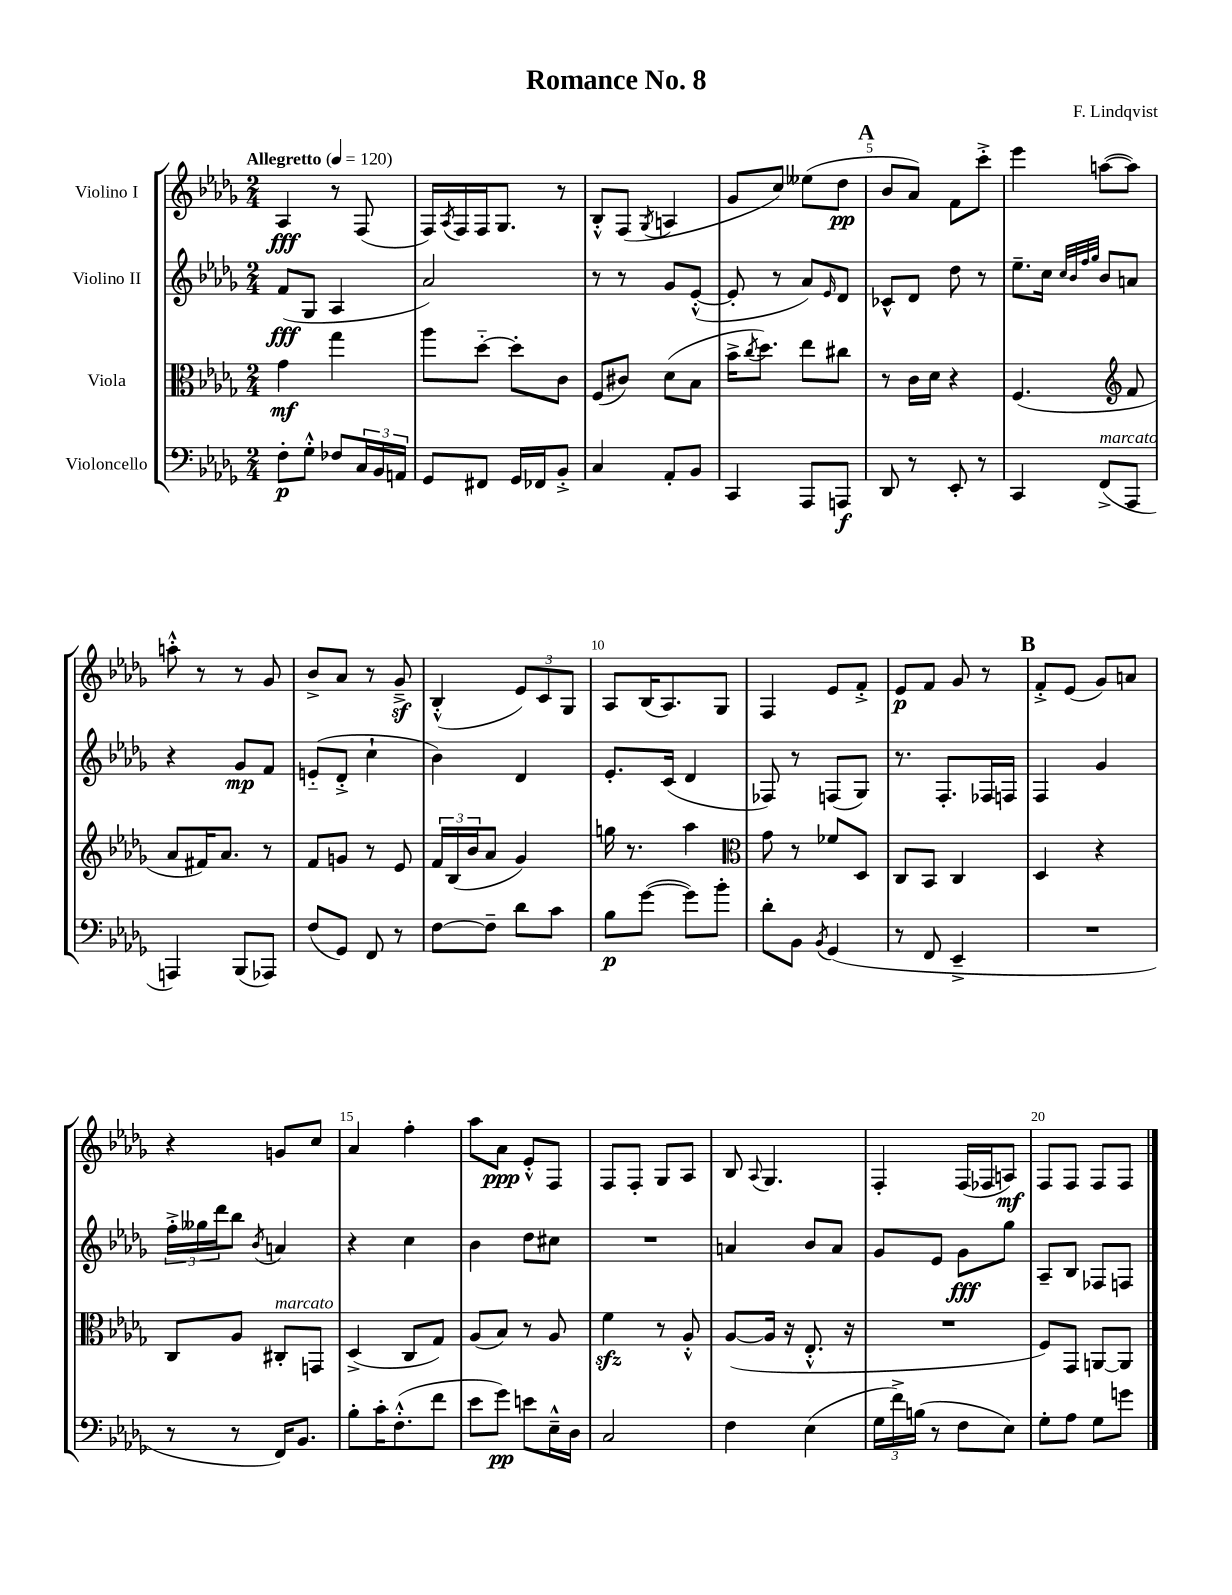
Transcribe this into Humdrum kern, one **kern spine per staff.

**kern	**dynam	**kern	**dynam	**kern	**dynam	**kern	**dynam
*part4	*part4	*part3	*part3	*part2	*part2	*part1	*part1
*staff4	*staff4	*staff3	*staff3	*staff2	*staff2	*staff1	*staff1
*I"Violoncello	*	*I"Viola	*	*I"Violino II	*	*I"Violino I	*
*clefF4	*	*clefC3	*	*clefG2	*	*clefG2	*
*k[b-e-a-d-g-]	*	*k[b-e-a-d-g-]	*	*k[b-e-a-d-g-]	*	*k[b-e-a-d-g-]	*
*M2/4	*	*M2/4	*	*M2/4	*	*M2/4	*
*MM120	*	*MM120	*	*MM120	*	*MM120	*
=1	=1	=1	=1	=1	=1	=1	=1
!	!	!	!	!	!	!LO:TX:a:B:t=Allegretto	!
8F'\L	p	4g-\	mf	(8f/L	fff	4A-/	fff
8G-'^^\J	.	.	.	8G-/J	.	.	.
8F-X/L	.	4gg-\	.	4A-/	.	8r	.
24C/L	.	.	.	.	.	(8F/	.
24BB-/	.	.	.	.	.	.	.
24AAn/JJ	.	.	.	.	.	.	.
=2	=2	=2	=2	=2	=2	=2	=2
8GG-/L	.	8aa-\L	.	2a-/)	.	16F/LL)	.
.	.	.	.	.	.	8qA-/	.
.	.	.	.	.	.	16F/	.
8FF#X/J	.	[8dd-\J	.	.	.	16F/J	.
.	.	.	.	.	.	8.G-/J	.
16GG-/LL	.	8dd-'\L]	.	.	.	.	.
16FF-X/J	.	.	.	.	.	.	.
8BB-'^/J	.	8c\J	.	.	.	8r	.
=3	=3	=3	=3	=3	=3	=3	=3
4C/	.	(8F/L	.	8r	.	8B-'^^/L	.
.	.	8c#X/J)	.	8r	.	(8F/J	.
.	.	.	.	.	.	8qG-/	.
8AA-'/L	.	(8d-\L	.	8g-/L	.	4An/	.
8BB-/J	.	8B-\J	.	([8e-'^^/J	.	.	.
=4	=4	=4	=4	=4	=4	=4	=4
4CC/	.	16b-^\KL	.	8e-'/]	.	8g-/L	.
.	.	8qcc/	.	.	.	.	.
.	.	8.dd-\J)	.	.	.	.	.
.	.	.	.	8r	.	8cc/J)	.
8AAA-/L	.	8ee-\L	.	8a-/L)	.	(8ee--X\L	.
.	.	.	.	16qqe-/	.	.	.
8AAAn/J	f	8cc#X\J	.	8d-/J	.	8dd-\J	pp
!!LO:REH:place=s1:t=A
=5	=5	=5	=5	=5	=5	=5	=5
8DD-/	.	8r	.	8c-X^^/L	.	8b-/L	.
8r	.	16c\LL	.	8d-/J	.	8a-/J)	.
.	.	16d-\JJ	.	.	.	.	.
8EE-'/	.	4r	.	8dd-\	.	8f\L	.
8r	.	.	.	8r	.	8ccc'^\J	.
=6	=6	=6	=6	=6	=6	=6	=6
4CC/	.	(4.F/	.	8.ee-~\L	.	4eee-\	.
.	.	.	.	16cc\Jk	.	.	.
.	.	.	.	32qqcc/LLL	.	.	.
.	.	.	.	32qqb-/	.	.	.
.	.	.	.	32qqff/	.	.	.
.	.	.	.	32qqgg-/JJJ	.	.	.
!LO:TX:a:i:t=marcato	!	!	!	!	!	!	!
(8FF^/L	.	.	.	8b-/L	.	([8aan\L	.
*	*	*clefG2	*	*	*	*	*
8AAA-/J	.	8f/	.	8an/J	.	8aa\J])	.
!!LO:LB:g=z
=7	=7	=7	=7	=7	=7	=7	=7
4AAAn/)	.	8a-/L	.	4r	.	8aan'^^\	.
.	.	16f#X/K)	.	.	.	8r	.
.	.	8.a-/J	.	.	.	.	.
(8BBB-/L	.	.	.	8g-/L	mp	8r	.
8AAA-X/J)	.	8r	.	8f/J	.	8g-/	.
=8	=8	=8	=8	=8	=8	=8	=8
(8F/L	.	8f/L	.	(8en/L	.	8b-^/L	.
8GG-/J)	.	8gn/J	.	8d-'^/J	.	8a-/J	.
8FF/	.	8r	.	4cc`\	.	8r	.
8r	.	8e-/	.	.	.	8g-z~^/	.
=9	=9	=9	=9	=9	=9	=9	=9
[8F\L	.	24f/LL	.	4b-\)	.	(4B-'^^/	.
.	.	(24B-/	.	.	.	.	.
.	.	24b-/J	.	.	.	.	.
8F~\J]	.	8a-/J	.	.	.	.	.
8d-\L	.	4g-/)	.	4d-/	.	12e-/L)	.
.	.	.	.	.	.	12c/	.
8c\J	.	.	.	.	.	.	.
.	.	.	.	.	.	12G-/J	.
=10	=10	=10	=10	=10	=10	=10	=10
8B-\L	p	16ggn\	.	8.e-'/L	.	8A-/L	.
.	.	8.r	.	.	.	.	.
([8g-\J	.	.	.	.	.	(16B-/K	.
.	.	.	.	(16c/Jk	.	8.A-/)	.
8g-\L])	.	4aa-\	.	4d-/	.	.	.
8b-'\J	.	.	.	.	.	8G-/J	.
=11	=11	=11	=11	=11	=11	=11	=11
*	*	*clefC3	*	*	*	*	*
8d-'\L	.	8g-\	.	8F-X/)	.	4F/	.
8BB-\J	.	8r	.	8r	.	.	.
8qBB-/	.	.	.	.	.	.	.
(4GG-/	.	8f-X/L	.	(8Fn/L	.	8e-/L	.
.	.	8D-/J	.	8G-/J)	.	8f'^/J	.
=12	=12	=12	=12	=12	=12	=12	=12
8r	.	8C/L	.	8.r	.	8e-/L	p
8FF/	.	8BB-/J	.	.	.	8f/J	.
.	.	.	.	8.F'/L	.	.	.
4EE-~^/	.	4C/	.	.	.	8g-/	.
.	.	.	.	16F-X/L	.	8r	.
.	.	.	.	16Fn/JJ	.	.	.
!!LO:REH:place=s1:t=B
=13	=13	=13	=13	=13	=13	=13	=13
2r	.	4D-/	.	4F/	.	8f'^/L	.
.	.	.	.	.	.	(8e-/J	.
.	.	4r	.	4g-/	.	8g-/L)	.
.	.	.	.	.	.	8an/J	.
!!LO:LB:g=z
=14	=14	=14	=14	=14	=14	=14	=14
8r	.	8C/L	.	24ff'^\LL	.	4r	.
.	.	.	.	24gg--X\	.	.	.
.	.	.	.	24ddd-\J	.	.	.
8r	.	8A-/J	.	8bb-\J	.	.	.
.	.	.	.	8qb-/	.	.	.
!	!	!LO:TX:a:i:t=marcato	!	!	!	!	!
16FF/KL)	.	8C#X'/L	.	4an/	.	8gn/L	.
8.BB-/J	.	.	.	.	.	.	.
.	.	8GGn/J	.	.	.	8cc/J	.
=15	=15	=15	=15	=15	=15	=15	=15
8B-'\L	.	(4D-^/	.	4r	.	4a-/	.
16c'\K	.	.	.	.	.	.	.
(8.F'^^\	.	.	.	.	.	.	.
.	.	8C/L	.	4cc\	.	4ff'\	.
8f\J	.	8G-/J)	.	.	.	.	.
=16	=16	=16	=16	=16	=16	=16	=16
8e-\L	.	(8A-/L	.	4b-\	.	8aa-\L	.
8g-\J)	pp	8B-/J)	.	.	.	8a-\J	ppp
8en\L	.	8r	.	8dd-\L	.	8e-'^^/L	.
16E-~^^\L	.	8A-/	.	8cc#X\J	.	8F/J	.
16D-\JJ	.	.	.	.	.	.	.
=17	=17	=17	=17	=17	=17	=17	=17
2C/	.	4fzz\	.	2r	.	8F/L	.
.	.	.	.	.	.	8F'/J	.
.	.	8r	.	.	.	8G-/L	.
.	.	8A-'^^/	.	.	.	8A-/J	.
=18	=18	=18	=18	=18	=18	=18	=18
4F\	.	([8A-/L	.	4an/	.	8B-/	.
.	.	.	.	.	.	8qqA-/	.
.	.	16A-/Jk]	.	.	.	4.G-/	.
.	.	16r	.	.	.	.	.
(4E-\	.	8.E-'^^/	.	8b-/L	.	.	.
.	.	.	.	8a/J	.	.	.
.	.	16r	.	.	.	.	.
=19	=19	=19	=19	=19	=19	=19	=19
24G-\LL	.	2r	.	8g-/L	.	4F'/	.
24f^\)	.	.	.	.	.	.	.
(24Bn\JJ	.	.	.	.	.	.	.
8r	.	.	.	8e-/J	.	.	.
8F\L	.	.	.	8g-\L	fff	(16F/LL	.
.	.	.	.	.	.	16F-X/J	.
8E-\J)	.	.	.	8gg-\J	.	8An/J)	mf
=20	=20	=20	=20	=20	=20	=20	=20
8G-'\L	.	8F/L)	.	8A-~/L	.	8F/L	.
8A-\J	.	8GG-/J	.	8B-/J	.	8F/J	.
8G-\L	.	[8AAn/L	.	8F-X/L	.	8F/L	.
8gn\J	.	8AA/J]	.	8Fn/J	.	8F/J	.
==	==	==	==	==	==	==	==
*-	*-	*-	*-	*-	*-	*-	*-
